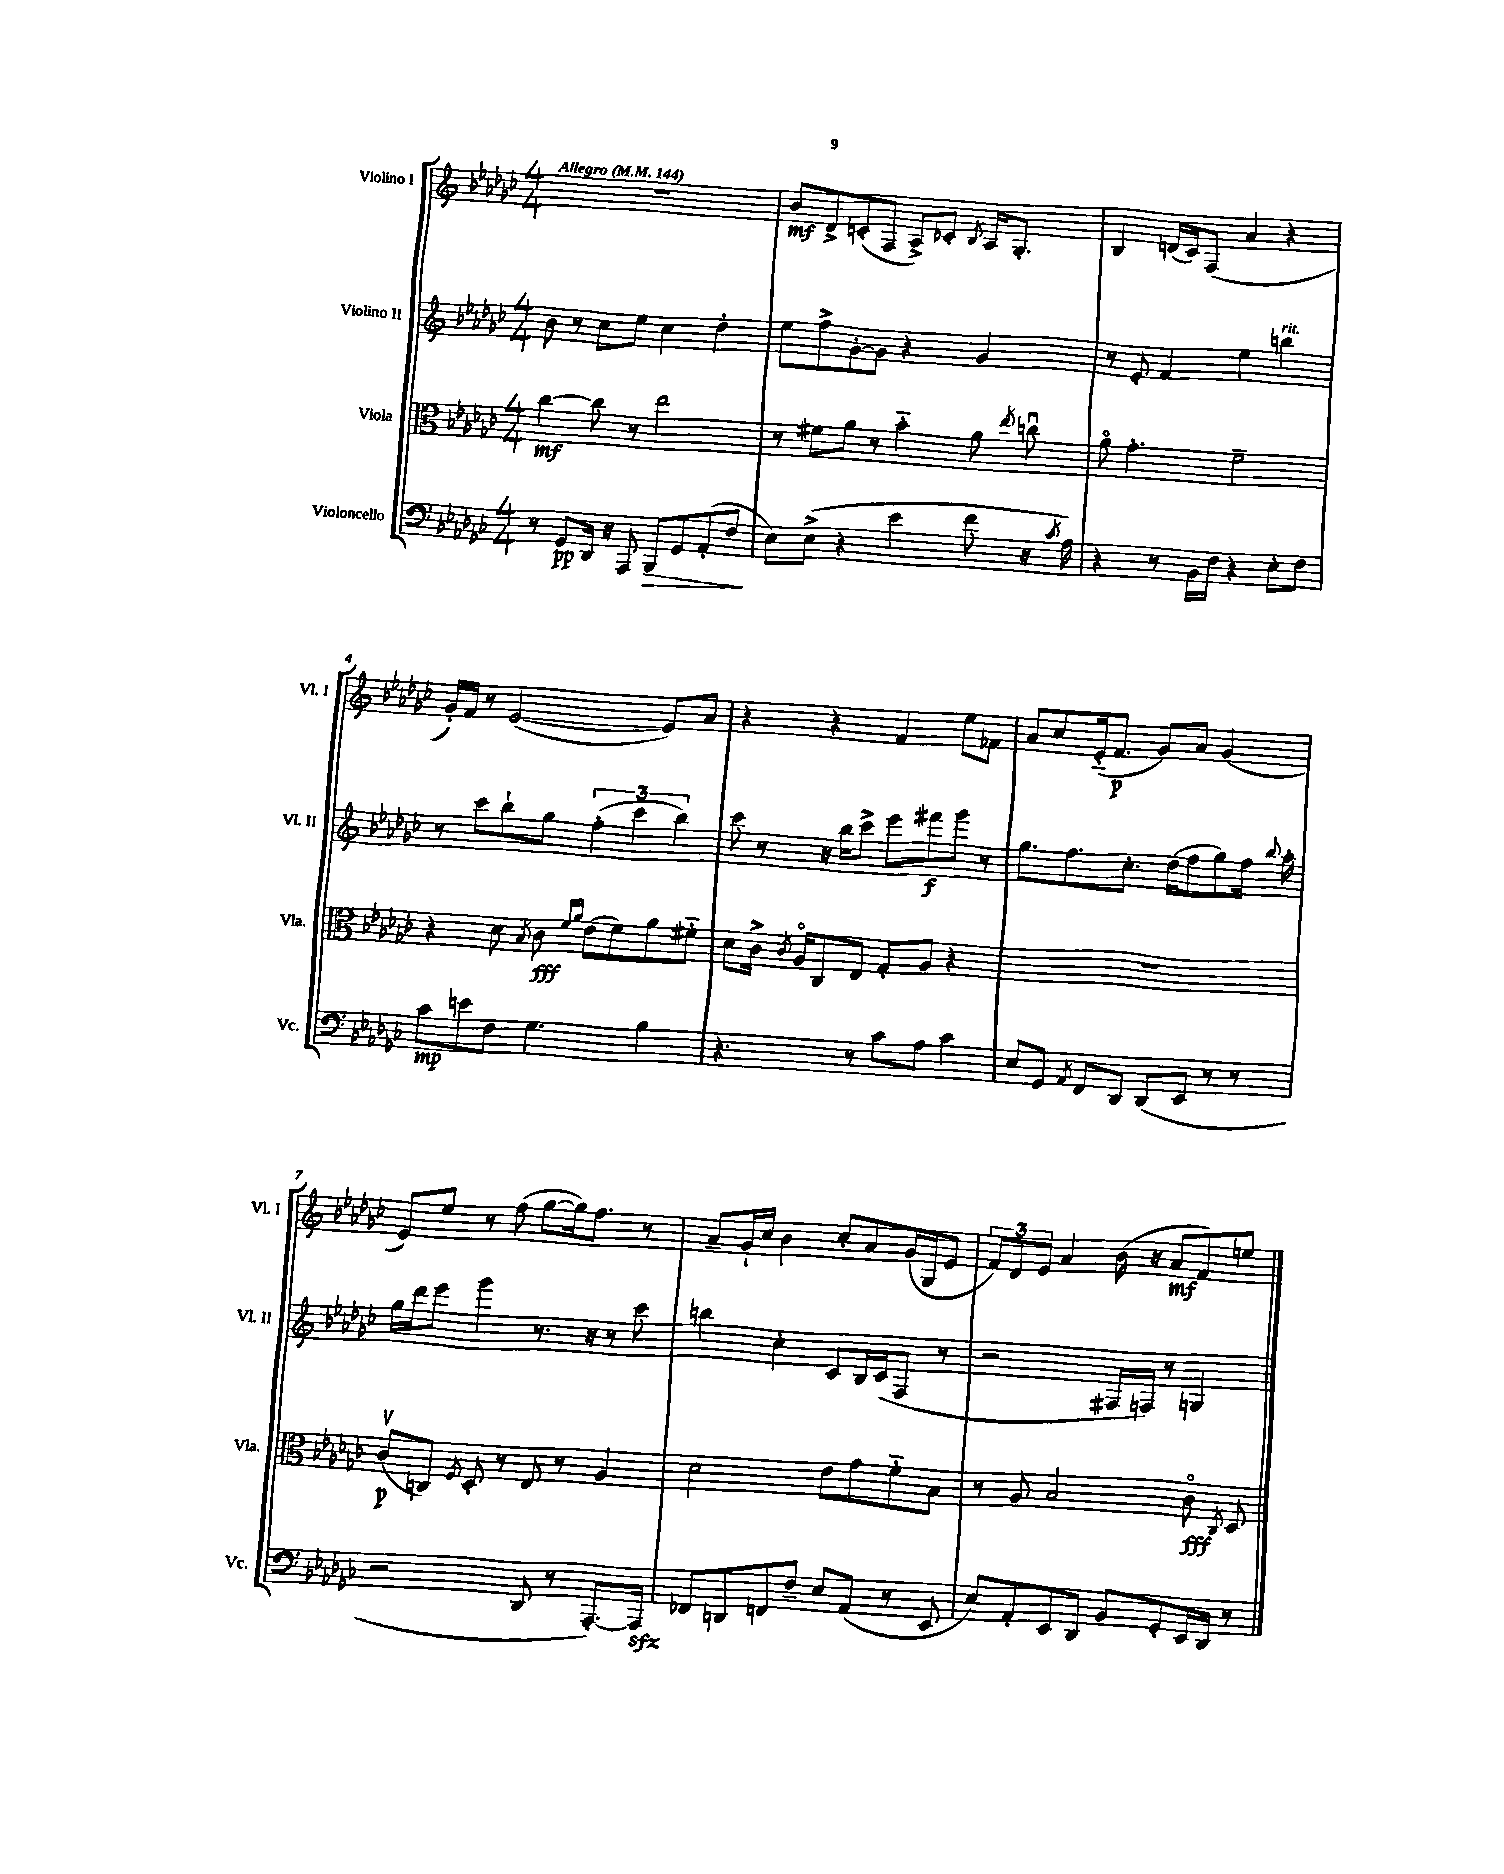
<<
\new StaffGroup <<
\new Staff = "s0" \with { instrumentName = "Violino I" shortInstrumentName = "Vl. I" } {
    \clef treble \key ges \major \numericTimeSignature \time 4/4 \tempo "Allegro" 4 = 144
    \autoBeamOff R1 |
    bes'8[\mf des'8-> c'8-.( f8] aes8[->) ces'8]-. \acciaccatura { bes8 } aes16[ ges8.]-. |
    bes4 d'16[( ces'16) f8]( aes'4 r4 |
    ges'16[-.) f'16] r8 ees'2~( ees'8[) aes'8] |
    r4 r4 f'4 ees''8[ fes'8] |
    aes'8[ ces''8 ees'16-_( f'8.]\p ges'8[) aes'8] ges'4( |
    ees'8[) ees''8] r8 f''8( ges''8[~ ges''16) f''8.] r8 |
    aes'8[-- ges'16-! ces''16] bes'4 ces''8[-. aes'8 ges'16( ges16 ees'8] |
    \tuplet 3/2 { f'8[) des'8 ees'8] } aes'4 bes'16( r16 aes'8[\mf f'8) e''8] \bar "|." |
}
\new Staff = "s1" \with { instrumentName = "Violino II" shortInstrumentName = "Vl. II" } {
    \clef treble \key ges \major \numericTimeSignature \time 4/4
    \autoBeamOff bes'8 r8 ces''8[ ees''8] ces''4 des''4-. |
    ees''8[ f''8-> ges'8~-. ges'8] r4 ges'4 |
    r8 ees'8-. f'4 ees''4 b''4^\markup { \italic "rit." } |
    r8 ces'''8[ bes''8-! ges''8] \tuplet 3/2 { f''4-.( ces'''4 bes''4) } |
    ces'''8 r8 r16 bes''16[ ces'''8]-> ees'''8[ fis'''8\f ges'''8] r8 |
    ges''8.[ f''8. ces''8.]-. des''16[( f''8 ges''8) f''16] \appoggiatura { bes''8 } aes''16-. |
    ges''16[ des'''16 ees'''8] ges'''4 r8. r16 r8 ces'''8 |
    b''4 ces''4-. ces'8[ bes16 ces'16( f8] r8 |
    r2 fis16[ f16]) r8 g4 \bar "|." |
}
\new Staff = "s2" \with { instrumentName = "Viola" shortInstrumentName = "Vla." } {
    \clef alto \key ges \major \numericTimeSignature \time 4/4
    \autoBeamOff ces''4~\mf ces''8 r8 ees''2 |
    r8 fis'8[ aes'8] r8 bes'4-_ aes'8 \acciaccatura { ees''8 } c''8\downbow |
    aes'8\flageolet ges'4.-. f'2-- |
    r4 des'8 \acciaccatura { bes8 } ces'8\fff \grace { f'16[ aes'16] } ees'8[( f'8) aes'8 fis'8]-_ |
    des'8[ ces'16]-> \acciaccatura { ces'8 } aes16[\flageolet ces8 ees8] ges8[-. aes8] r4 |
    R1 |
    ces'8[\upbow\p( c8]) \acciaccatura { f8 } des8-. r8 ees8 r8 aes4 |
    des'2 ees'8[ ges'8 f'8-_ bes8] |
    r8 aes8 bes2 ces'8\flageolet\fff \acciaccatura { ces8 } des8 \bar "|." |
}
\new Staff = "s3" \with { instrumentName = "Violoncello" shortInstrumentName = "Vc." } {
    \clef bass \key ges \major \numericTimeSignature \time 4/4
    \autoBeamOff r8 ges,8[\pp des,16] r16 aes,,8 bes,,8[\> ges,8 aes,8-.( f8]\! |
    ees8[) ees8]->( r4 ees'4 f'8 r16 \acciaccatura { ces'8 } aes16) |
    r4 r8 bes,16[ f16] r4 ees8[-. f8] |
    ces'8[\mp e'8 f8] ges4. bes4 |
    r4. r8 ces'8[ aes8] ces'4 |
    ees8[ ges,8] \acciaccatura { aes,8 } f,8[ des,8] des,8[( ees,8] r8 r8 |
    r2 des,8 r8 aes,,8.[~-.) aes,,16]\sfz |
    fes,8[ d,8 f,8 f8]-- ees8[ aes,8]( r8 ees,8 |
    ees8[) aes,8-. ees,8 des,8] bes,8[ ges,8-. ees,16 des,16] r8 \bar "|." |
}
>>
>>
